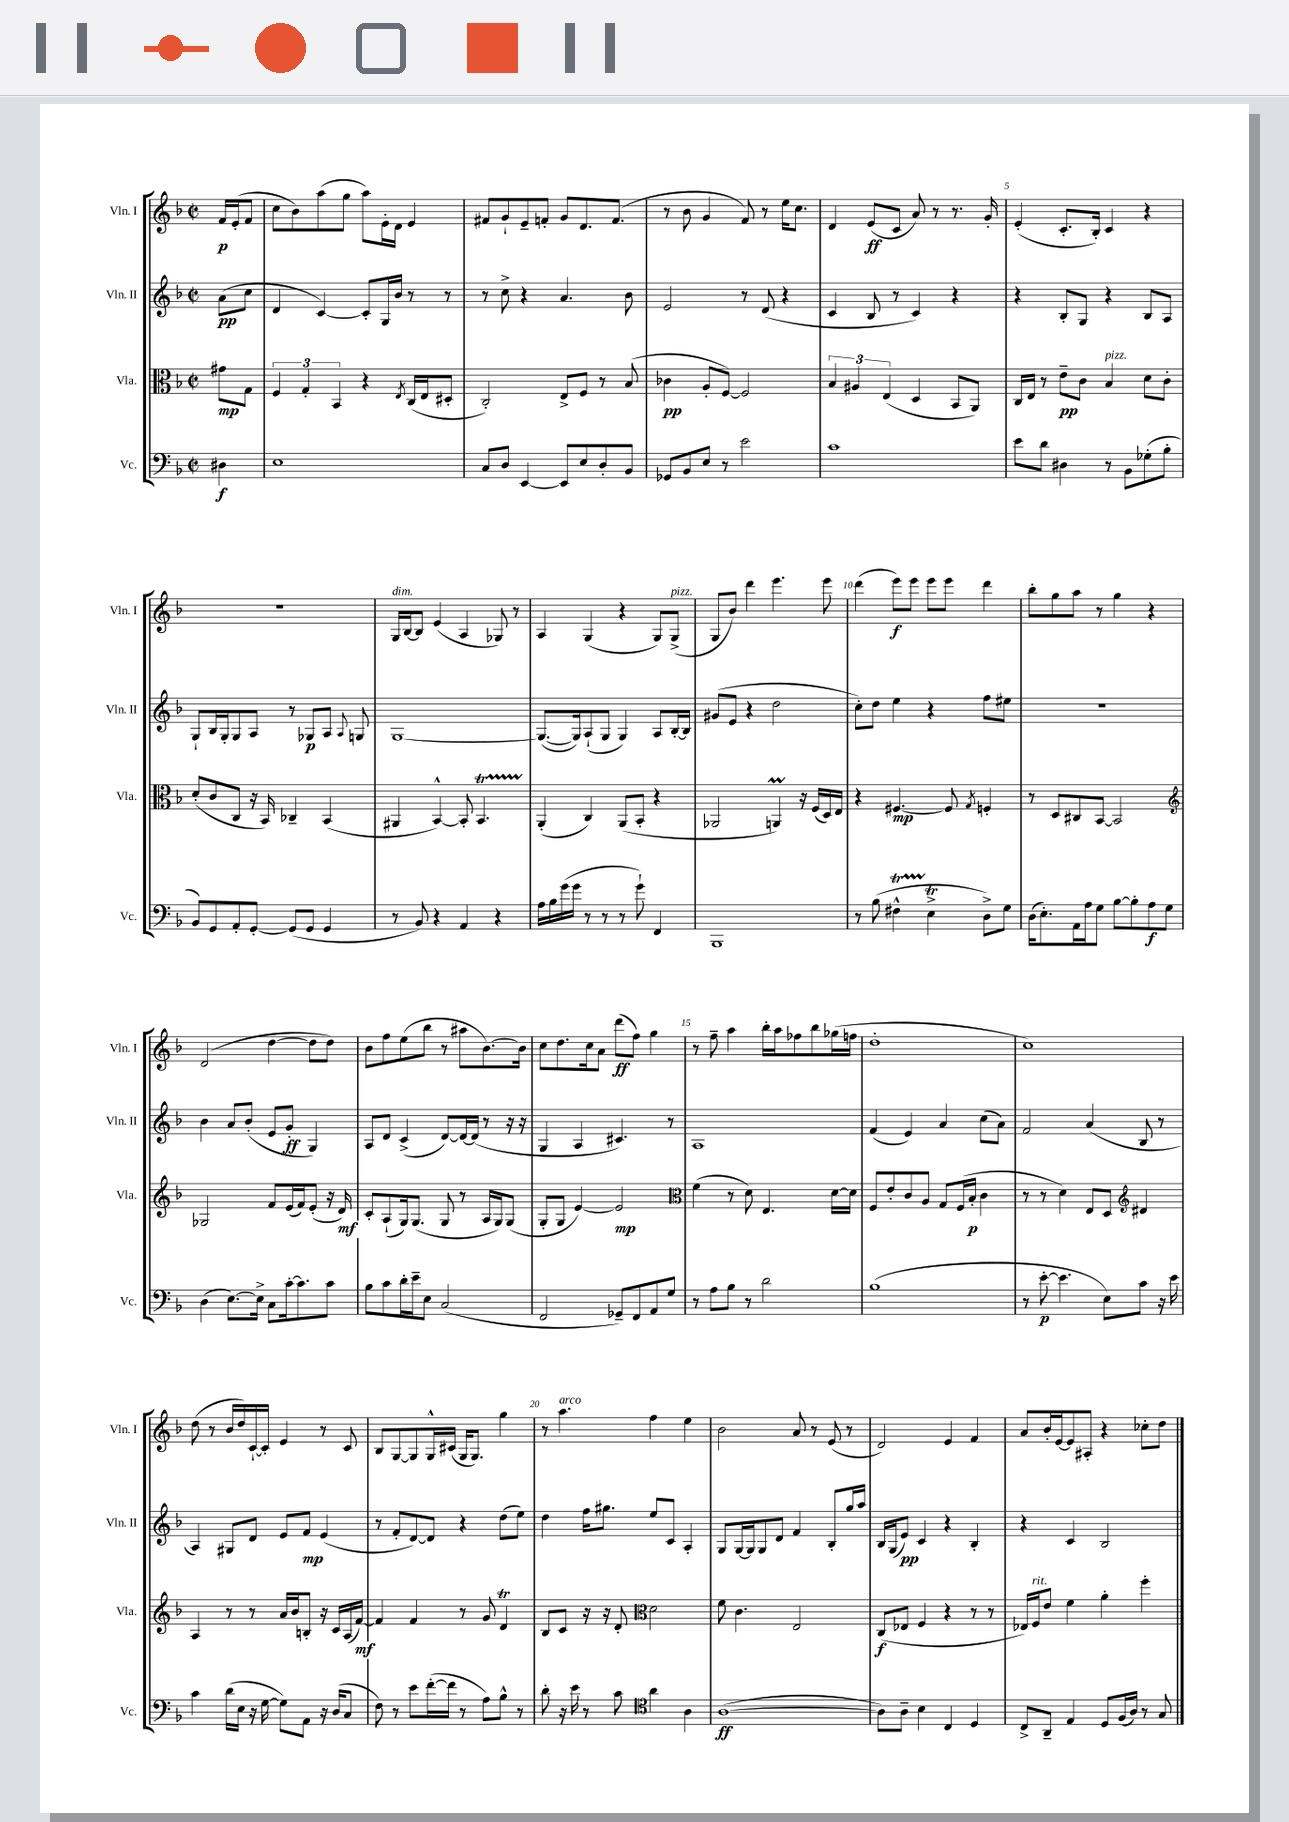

**kern	**dynam	**kern	**dynam	**kern	**dynam	**kern	**dynam
*part4	*part4	*part3	*part3	*part2	*part2	*part1	*part1
*staff4	*staff4	*staff3	*staff3	*staff2	*staff2	*staff1	*staff1
*I"Vc.	*	*I"Vla.	*	*I"Vln. II	*	*I"Vln. I	*
*I'Vc.	*	*I'Vla.	*	*I'Vln. II	*	*I'Vln. I	*
*clefF4	*	*clefC3	*	*clefG2	*	*clefG2	*
*k[b-]	*	*k[b-]	*	*k[b-]	*	*k[b-]	*
*M2/2	*	*M2/2	*	*M2/2	*	*M2/2	*
*met(c|)	*	*met(c|)	*	*met(c|)	*	*met(c|)	*
=	=	=	=	=	=	=	=
4D#X\	f	8g#X\L	mp	(8a\L	pp	16f/LL	p
.	.	.	.	.	.	(16e'/J	.
.	.	8G\J	.	8cc\J	.	8f/J	.
=1	=1	=1	=1	=1	=1	=1	=1
1E	.	6F/	.	4d/	.	8cc\L	.
.	.	.	.	.	.	8b-\)	.
.	.	6G'/	.	.	.	.	.
.	.	.	.	[4c/)	.	(8aa\	.
.	.	6BB-/	.	.	.	.	.
.	.	.	.	.	.	8gg\J	.
.	.	4r	.	8c'/L]	.	8aa\L)	.
.	.	.	.	16G/L	.	16e'\L	.
.	.	.	.	16b-/JJ	.	16d\JJ	.
.	.	8qE/	.	.	.	.	.
.	.	(16C/LL	.	8r	.	4e/	.
.	.	16E/J	.	.	.	.	.
.	.	8D#X'/J	.	8r	.	.	.
=2	=2	=2	=2	=2	=2	=2	=2
8C/L	.	2C'/)	.	8r	.	8f#X/L	.
8D/J	.	.	.	8cc^\	.	8g`/	.
[4EE/	.	.	.	4r	.	8e~/	.
.	.	.	.	.	.	8fn'/J	.
8EE/L]	.	8E^/L	.	4.a/	.	8g/L	.
8E/	.	8F/J	.	.	.	8.d/	.
8D'/	.	8r	.	.	.	.	.
.	.	.	.	.	.	(8.f/J	.
8BB-/J	.	(8B-/	.	8b-\	.	.	.
=3	=3	=3	=3	=3	=3	=3	=3
8GG-X/L	.	4c-X\	pp	2e/	.	8r	.
8BB-/	.	.	.	.	.	8b-\	.
8E/J	.	8A'/L	.	.	.	4g/	.
8r	.	[8F/J)	.	.	.	.	.
2e\	.	2F/]	.	8r	.	8f/)	.
.	.	.	.	(8d/	.	8r	.
.	.	.	.	4r	.	16ee\KL	.
.	.	.	.	.	.	8.cc\J	.
=4	=4	=4	=4	=4	=4	=4	=4
1c	.	6B-/	.	4c/	.	4d/	.
.	.	6A#X/	.	.	.	.	.
.	.	.	.	8B-/	.	(8e/L	ff
.	.	(6E/	.	.	.	.	.
.	.	.	.	8r	.	8c/J	.
.	.	4D/	.	4c/)	.	8a/)	.
.	.	.	.	.	.	8r	.
.	.	8BB-/L	.	4r	.	8.r	.
.	.	8AA/J)	.	.	.	.	.
.	.	.	.	.	.	16g'/	.
=5	=5	=5	=5	=5	=5	=5	=5
8e\L	.	16C/LL	.	4r	.	(4e'/	.
.	.	16E/JJ	.	.	.	.	.
8d\J	.	8r	.	.	.	.	.
4D#X\	.	8e~\L	pp	8B-'/L	.	8.c'/L	.
.	.	8c\J	.	8G/J	.	.	.
.	.	.	.	.	.	16B-'/Jk)	.
!	!	!LO:TX:a:i:t=pizz.	!	!	!	!	!
8r	.	4B-/	.	4r	.	4c/	.
8BB-\L	.	.	.	.	.	.	.
(8G-X'\	.	8d\L	.	8B-/L	.	4r	.
8B-'\J	.	8c'\J	.	8A/J	.	.	.
!!LO:LB:g=z
=6	=6	=6	=6	=6	=6	=6	=6
8BB-/L)	.	(8d'/L	.	8G`/L	.	1r	.
8GG/	.	8c/	.	16B-/L	.	.	.
.	.	.	.	16G'/J	.	.	.
8AA'/	.	8C/J	.	8G/	.	.	.
[8GG'/J	.	16r	.	8A/J	.	.	.
.	.	16BB-/)	.	.	.	.	.
(8GG/L]	.	4C-X~/	.	8r	.	.	.
8GG/J	.	.	.	8G-X/L	p	.	.
4GG/	.	(4BB-/	.	8A/J	.	.	.
.	.	.	.	8qqA/	.	.	.
.	.	.	.	8Gn/	.	.	.
=7	=7	=7	=7	=7	=7	=7	=7
!	!	!	!	!	!	!LO:TX:a:i:t=dim.	!
8r	.	4AA#X/	.	[1G	.	16G/LL	.
.	.	.	.	.	.	[16B-/J	.
8BB-/)	.	.	.	.	.	8B-/J]	.
4r	.	[4BB-^^/)	.	.	.	(4e/	.
4AA/	.	8BB-'/]	.	.	.	4A/	.
.	.	4.BB-T/	.	.	.	.	.
4r	.	.	.	.	.	8G-X/)	.
.	.	.	.	.	.	8r	.
=8	=8	=8	=8	=8	=8	=8	=8
16A\LL	.	(4AA'/	.	(8.G/L_	.	4A/	.
16B-\	.	.	.	.	.	.	.
(16g\	.	.	.	.	.	.	.
16g\JJ	.	.	.	16G/k])	.	.	.
8r	.	4C/)	.	(8A`/	.	(4G/	.
8r	.	.	.	8G/J	.	.	.
8r	.	(8AA/L	.	4G/)	.	4r	.
8g`\)	.	8BB-'/J	.	.	.	.	.
4FF/	.	4r	.	8A/L	.	8G/L)	.
!	!	!	!	!	!	!LO:TX:a:i:t=pizz.	!
.	.	.	.	[16B-'/L	.	(8G^/J	.
.	.	.	.	16B-/JJ]	.	.	.
=9	=9	=9	=9	=9	=9	=9	=9
1BBB-	.	2AA-X/	.	(8g#X/L	.	8G/L	.
.	.	.	.	8e/J	.	8b-/J)	.
.	.	.	.	4r	.	4ddd\	.
.	.	4AAnm/)	.	2dd\	.	4.eee\	.
.	.	16r	.	.	.	.	.
.	.	(16F/LL	.	.	.	.	.
.	.	16D/)	.	.	.	8eee\	.
.	.	16E/JJ	.	.	.	.	.
=10	=10	=10	=10	=10	=10	=10	=10
8r	.	4r	.	8cc'\L)	.	(4ddd\	.
(8B-\	.	.	.	8dd\J	.	.	.
4F#Xt^^\	.	[4.F#X/	mp	4ee\	.	8eee\L)	f
.	.	.	.	.	.	8eee\J	.
4Et^\	.	.	.	4r	.	8eee\L	.
.	.	8F#/]	.	.	.	8eee\J	.
.	.	8qG/	.	.	.	.	.
8D^\L)	.	4Fn'/	.	8ff\L	.	4ddd\	.
8G\J	.	.	.	8ee#X\J	.	.	.
=11	=11	=11	=11	=11	=11	=11	=11
(16D\KL	.	8r	.	1r	.	8bb-'\L	.
8.E'\)	.	.	.	.	.	.	.
.	.	8D/L	.	.	.	8gg\	.
16AA\L	.	8C#X/	.	.	.	8aa\J	.
16A\J	.	.	.	.	.	.	.
8G\J	.	[8BB-/J	.	.	.	8r	.
[8B-\L	.	2BB-/]	.	.	.	4gg\	.
8B-'\]	.	.	.	.	.	.	.
8A\	f	.	.	.	.	4r	.
8G\J	.	.	.	.	.	.	.
!!LO:LB:g=z
=12	=12	=12	=12	=12	=12	=12	=12
*	*	*clefG2	*	*	*	*	*
(4D\	.	2G-X/	.	4b-\	.	(2d/	.
[8.E\L)	.	.	.	8a/L	.	.	.
.	.	.	.	(8b-'/J	.	.	.
16E^\Jk]	.	.	.	.	.	.	.
8C\L	.	8f/L	.	8e/L	.	[4dd\	.
[16c'\k	.	(16e/L	.	8g'/J	ff	.	.
8.c\]	.	16f/J)	.	.	.	.	.
.	.	(8e'/J	.	4G/)	.	8dd\L]	.
8c\J	.	16r	.	.	.	8dd\J)	.
.	.	16d/)	mf	.	.	.	.
=13	=13	=13	=13	=13	=13	=13	=13
8B-\L	.	8c'/L	.	8A/L	.	8b-\L	.
8c\	.	(8A`/	.	8d/J	.	8ff\	.
16d'\L	.	16G/k)	.	(4c^/	.	(8ee\	.
16e~\J	.	(8.G/J	.	.	.	.	.
8E\J	.	.	.	.	.	8bb-\J	.
(2C/	.	8G/	.	[8d/L)	.	8r	.
.	.	8r	.	16d/L_	.	8aa#X\L	.
.	.	.	.	(16d/JJ]	.	.	.
.	.	16A/LL	.	8r	.	[8.b-\)	.
.	.	16G/J)	.	.	.	.	.
.	.	(8G/J	.	16r	.	.	.
.	.	.	.	16r	.	16b-\Jk]	.
=14	=14	=14	=14	=14	=14	=14	=14
2FF/	.	8G'/L	.	4G/	.	8cc\L	.
.	.	8G/J	.	.	.	8.dd\	.
.	.	[4e/)	.	4A/	.	.	.
.	.	.	.	.	.	16cc\k	.
.	.	.	.	.	.	8a\J	.
8GG-X~/L)	.	2e/]	mp	4.c#X/)	.	(8ddd\L	ff
8FF/	.	.	.	.	.	8ff\J)	.
8AA/	.	.	.	.	.	4gg\	.
8G/J	.	.	.	8r	.	.	.
=15	=15	=15	=15	=15	=15	=15	=15
*	*	*clefC3	*	*	*	*	*
8r	.	(4f\	.	1A	.	8r	.
8A\L	.	.	.	.	.	8ff~\	.
8B-\J	.	8r	.	.	.	4aa\	.
8r	.	8d\)	.	.	.	.	.
2d\	.	4.E/	.	.	.	16bb-'\LL	.
.	.	.	.	.	.	16aa\J	.
.	.	.	.	.	.	8ff-X\	.
.	.	.	.	.	.	8bb-\	.
.	.	[16d\LL	.	.	.	(16gg-X\L	.
.	.	16d\JJ]	.	.	.	16ffn\JJ	.
=16	=16	=16	=16	=16	=16	=16	=16
(1B-	.	8F/L	.	(4f/	.	1dd'	.
.	.	8e'/	.	.	.	.	.
.	.	8c/	.	4e/)	.	.	.
.	.	8A/J	.	.	.	.	.
.	.	8G/L	.	4a/	.	.	.
.	.	(16F/L	.	.	.	.	.
.	.	16B-'/JJ	p	.	.	.	.
.	.	4c\	.	(8cc\L	.	.	.
.	.	.	.	8a\J)	.	.	.
=17	=17	=17	=17	=17	=17	=17	=17
8r	.	8r	.	2f/	.	1cc)	.
[8e'\	p	8r	.	.	.	.	.
4.e\]	.	4d\)	.	.	.	.	.
.	.	8E/L	.	(4a/	.	.	.
8E\L)	.	8D/J	.	.	.	.	.
*	*	*clefG2	*	*	*	*	*
8c\J	.	4d#X/	.	8B-/	.	.	.
16r	.	.	.	8r	.	.	.
16e\	.	.	.	.	.	.	.
!!LO:LB:g=z
=18	=18	=18	=18	=18	=18	=18	=18
4c\	.	4A/	.	4A/)	.	(8dd\	.
.	.	.	.	.	.	8r	.
(16d\LL	.	8r	.	8G#X/L	.	16b-/LL	.
16E\JJ	.	.	.	.	.	16dd/)	.
16r	.	8r	.	8d/J	.	[16c`/	.
[16G\	.	.	.	.	.	16c'/JJ]	.
8G\L])	.	16a/LL	.	8e/L	.	4e/	.
.	.	16b-/J	.	.	.	.	.
8AA\J	.	8Bn'/J	.	8f/J	mp	.	.
16r	.	16r	.	(4e/	.	8r	.
(16D/KL	.	16c/LL	.	.	.	.	.
8C/J	.	(16A/	.	.	.	8c/	.
.	.	[16f/JJ)	mf	.	.	.	.
=19	=19	=19	=19	=19	=19	=19	=19
8F\)	.	4f/]	.	8r	.	8B-/L	.
8r	.	.	.	8f'/L	.	[8G/	.
8e\L	.	4f/	.	[8d/)	.	8G/]	.
([16f'\L	.	.	.	8d/J]	.	16G^^/L	.
16f\JJ]	.	.	.	.	.	(16c#X/JJ	.
8r	.	8r	.	4r	.	16G/KL	.
.	.	.	.	.	.	8.G/J)	.
8A\L)	.	8g/	.	.	.	.	.
8B-^^\J	.	4dT/	.	(8dd\L	.	4gg\	.
8r	.	.	.	8ee\J)	.	.	.
=20	=20	=20	=20	=20	=20	=20	=20
8d'\	.	8B-/L	.	4dd\	.	8r	.
!	!	!	!	!	!	!LO:TX:a:i:t=arco	!
16r	.	8c/J	.	.	.	4.aa\	.
16e\	.	.	.	.	.	.	.
8r	.	16r	.	16ff\KL	.	.	.
.	.	16r	.	8.gg#X\J	.	.	.
8c\	.	8d'/	.	.	.	.	.
*clefC4	*	*clefC3	*	*	*	*	*
4a\	.	2d\	.	8ee/L	.	4ff\	.
.	.	.	.	8c/J	.	.	.
4A\	.	.	.	4A'/	.	4ee\	.
=21	=21	=21	=21	=21	=21	=21	=21
([1A	ff	8f\	.	8G/L	.	2b-\	.
.	.	4.c\	.	[16G/L	.	.	.
.	.	.	.	16G/J]	.	.	.
.	.	.	.	8G/	.	.	.
.	.	.	.	8d/J	.	.	.
.	.	2E/	.	4f/	.	8a/	.
.	.	.	.	.	.	8r	.
.	.	.	.	8B-'/L	.	(8e/	.
.	.	.	.	16gg/L	.	8r	.
.	.	.	.	16aa/JJ	.	.	.
=22	=22	=22	=22	=22	=22	=22	=22
8A\L])	.	(8C/L	f	16B-/LL	.	2d/)	.
.	.	.	.	(16G/J	.	.	.
8A~\J	.	8E-X/J	.	8e/J)	pp	.	.
4B-\	.	4F/	.	4c/	.	.	.
4C/	.	4r	.	4r	.	4e/	.
4D/	.	8r	.	4B-'/	.	4f/	.
.	.	8r	.	.	.	.	.
=23	=23	=23	=23	=23	=23	=23	=23
8C^/L	.	16E-X/LL)	.	4r	.	8a/L	.
!	!	!LO:TX:a:i:t=rit.	!	!	!	!	!
.	.	16F/J	.	.	.	.	.
8AA~/J	.	8e/J	.	.	.	16b-'/L	.
.	.	.	.	.	.	[16e/J	.
4E/	.	4f\	.	4c/	.	8e/]	.
.	.	.	.	.	.	8A#X'/J	.
8D/L	.	4a'\	.	2B-/	.	4r	.
(16F/L	.	.	.	.	.	.	.
16A/JJ)	.	.	.	.	.	.	.
8r	.	4ff'\	.	.	.	8cc-X'\L	.
8G/	.	.	.	.	.	8dd\J	.
==	==	==	==	==	==	==	==
*-	*-	*-	*-	*-	*-	*-	*-
